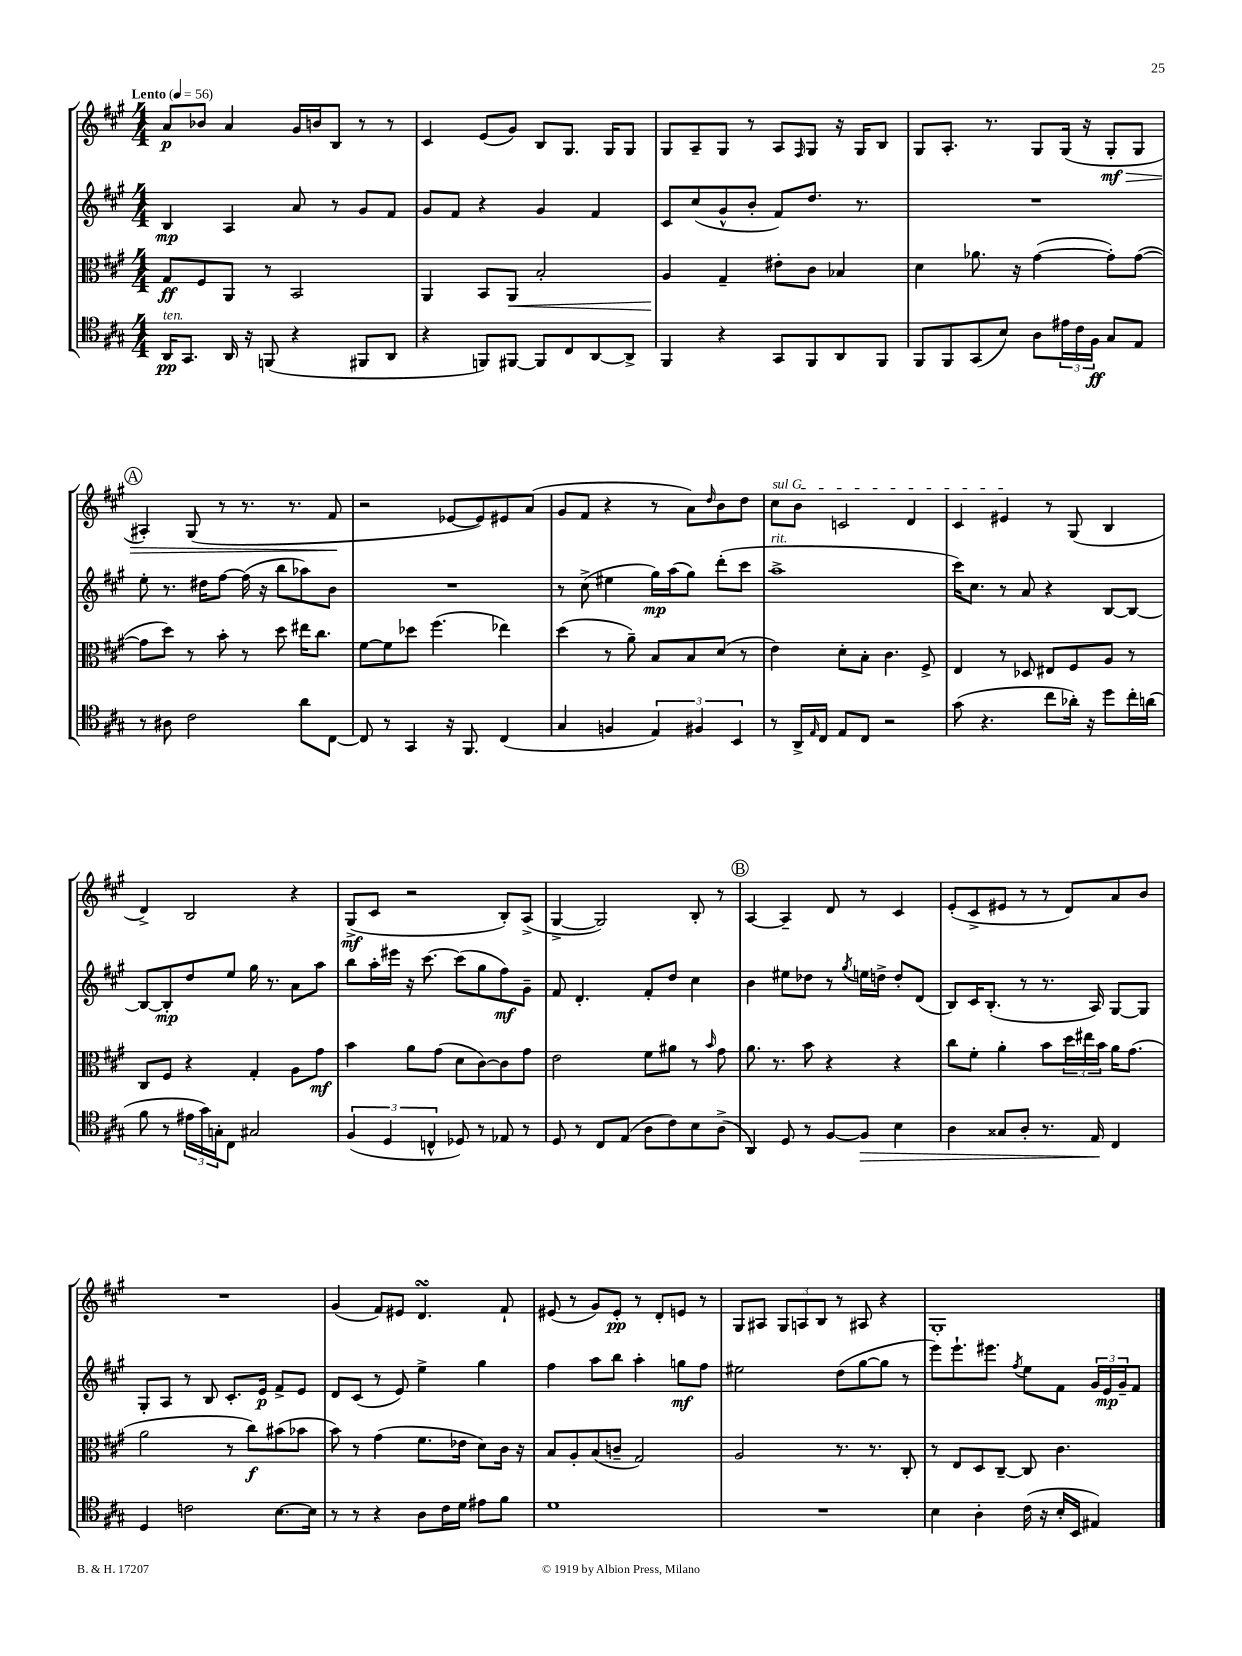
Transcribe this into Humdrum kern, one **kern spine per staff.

**kern	**dynam	**kern	**dynam	**kern	**dynam	**kern	**dynam
*part4	*part4	*part3	*part3	*part2	*part2	*part1	*part1
*staff4	*staff4	*staff3	*staff3	*staff2	*staff2	*staff1	*staff1
*clefC4	*	*clefC3	*	*clefG2	*	*clefG2	*
*k[f#c#g#]	*	*k[f#c#g#]	*	*k[f#c#g#]	*	*k[f#c#g#]	*
*M4/4	*	*M4/4	*	*M4/4	*	*M4/4	*
*MM56	*	*MM56	*	*MM56	*	*MM56	*
=1	=1	=1	=1	=1	=1	=1	=1
!	!	!	!	!	!	!LO:TX:a:B:t=Lento	!
!LO:TX:a:i:t=ten.	!	!	!	!	!	!	!
16AA/KL	pp	8G#/L	ff	4B/	mp	8a/L	p
8.GG#/J	.	.	.	.	.	.	.
.	.	8F#/	.	.	.	8b-X/J	.
16AA/	.	8AA/J	.	4A/	.	4a/	.
16r	.	.	.	.	.	.	.
(8FFn/	.	8r	.	.	.	.	.
4r	.	2BB/	.	8a/	.	16g#/LL	.
.	.	.	.	.	.	16bn/J	.
.	.	.	.	8r	.	8B/J	.
8FF#X/L	.	.	.	8g#/L	.	8r	.
8AA/J	.	.	.	8f#/J	.	8r	.
=2	=2	=2	=2	=2	=2	=2	=2
4r	.	4AA/	.	8g#/L	.	4c#/	.
.	.	.	.	8f#/J	.	.	.
8FFn/L)	.	8BB/L	.	4r	.	(8e/L	.
!	!	!	!LO:HP:b	!	!	!	!
[8FF#X/J	.	8AA/J	<	.	.	8g#/J)	.
8FF#/L]	.	2B'/	.	4g#/	.	8B/L	.
8C#/	.	.	.	.	.	8.G#/J	.
[8AA/	.	.	.	4f#/	.	.	.
.	.	.	.	.	.	16G#/KL	.
8AA^/J]	.	.	.	.	.	8G#/J	.
=3	=3	=3	=3	=3	=3	=3	=3
4FF#/	.	4A/	.	8c#/L	.	8G#/L	.
.	.	.	.	(8cc#/	.	8A~/	.
4r	.	4G#~/	[	8g#^^/	.	8G#/J	.
.	.	.	.	8b'/J	.	8r	.
8GG#/L	.	8e#X'\L	.	8f#/L)	.	8A/L	.
.	.	.	.	.	.	16qqF#/	.
8FF#/	.	8c#\J	.	8.dd/J	.	8G#/J	.
8AA/	.	4B-X/	.	.	.	16r	.
.	.	.	.	8.r	.	16G#/KL	.
8FF#/J	.	.	.	.	.	8B/J	.
=4	=4	=4	=4	=4	=4	=4	=4
8FF#/L	.	4d\	.	1r	.	8G#/L	.
8FF#/	.	.	.	.	.	8.A'/J	.
(8GG#/	.	8.a-X\	.	.	.	.	.
.	.	.	.	.	.	8.r	.
8B/J)	.	.	.	.	.	.	.
.	.	16r	.	.	.	.	.
8A\L	.	([4g#\	.	.	.	8G#/L	.
24e#X\L	.	.	.	.	.	(16G#/Jk	.
24c#\	.	.	.	.	.	.	.
.	.	.	.	.	.	16r	.
24F#\JJ	ff	.	.	.	.	.	.
!	!	!	!	!	!	!	!LO:HP:b
8G#/L	.	8g#'\L])	.	.	.	8G#'/L	> mf
8E/J	.	([8g#\J	.	.	.	8G#/J	.
!!LO:LB:g=z
!!LO:REH:place=s1:t=A
=5	=5	=5	=5	=5	=5	=5	=5
8r	.	8g#\L]	.	8ee'\	.	4A#X'/)	.
8A#X\	.	8dd\J)	.	8.r	.	.	.
2c#\	.	8r	.	.	.	(8G#/	.
.	.	.	.	16dd#X\KL	.	.	.
.	.	8b'\	.	[8ff#\J	.	8r	.
.	.	8r	.	(16ff#\]	.	8.r	.
.	.	.	.	16r	.	.	.
.	.	8dd\	.	8bb\L	.	.	.
.	.	.	.	.	.	8.r	.
8a\L	.	16ee#X\KL	.	8aa-X\)	.	.	.
.	.	8.cc#\J	.	.	.	.	.
[8C#\J	.	.	.	8b\J	.	8f#/	.
.	.	.	.	.	.	.	]
=6	=6	=6	=6	=6	=6	=6	=6
8C#/]	.	[8f#\L	.	1r	.	2r	.
8r	.	8f#\]	.	.	.	.	.
4GG#/	.	8dd-X\J	.	.	.	.	.
.	.	(4.ff#\	.	.	.	.	.
16r	.	.	.	.	.	[8e-X/L	.
8.FF#/	.	.	.	.	.	.	.
.	.	.	.	.	.	8e-/])	.
(4C#/	.	4ee-X\)	.	.	.	8e#X/	.
.	.	.	.	.	.	(8a/J	.
=7	=7	=7	=7	=7	=7	=7	=7
4G#/	.	(4dd\	.	8r	.	8g#/L	.
.	.	.	.	(8cc#^\	.	8f#/J	.
4Fn/	.	8r	.	4ee#X\	.	4r	.
.	.	8a~\)	.	.	.	.	.
6E/)	.	8B/L	.	16gg#\LL)	mp	8r	.
.	.	.	.	(16aa\J	.	.	.
.	.	8B/	.	8gg#\J)	.	8a\L)	.
6F#X/	.	.	.	.	.	.	.
.	.	.	.	.	.	16qqdd/	.
.	.	(8d/J	.	(8ddd'\L	.	8b\	.
6BB/	.	.	.	.	.	.	.
.	.	8r	.	8ccc#\J	.	8dd\J	.
=8	=8	=8	=8	=8	=8	=8	=8
!	!	!	!	!	!	!LO:TX:a:i:t=sul G	!
!	!	!	!	!LO:TX:a:i:t=rit.	!	!	!
8r	.	4e\)	.	1aa^	.	8cc#\L	.
16AA^/LL	.	.	.	.	.	8b\J	.
16qqE/	.	.	.	.	.	.	.
16C#/JJ	.	.	.	.	.	.	.
8E/L	.	8d'\L	.	.	.	2cn/	.
8C#/J	.	8B'\J	.	.	.	.	.
2r	.	4.c#\	.	.	.	.	.
.	.	.	.	.	.	4d/	.
.	.	8F#^/	.	.	.	.	.
=9	=9	=9	=9	=9	=9	=9	=9
(8g#\	.	4E/	.	16ccc#\KL)	.	4c#/	.
.	.	.	.	8.cc#\J	.	.	.
4.r	.	.	.	.	.	.	.
.	.	8r	.	8r	.	4e#X/	.
.	.	8D-X/	.	8a/	.	.	.
8cc#\L	.	8E#X/L	.	4r	.	8r	.
16a-X'\Jk)	.	8F#/	.	.	.	(8G#/	.
16r	.	.	.	.	.	.	.
8dd\L	.	8A/J	.	[8B/L	.	4B/	.
16cc#'\L	.	8r	.	8B/J_	.	.	.
(16an\JJ	.	.	.	.	.	.	.
!!LO:LB:g=z
=10	=10	=10	=10	=10	=10	=10	=10
8f#\	.	8C#/L	.	8B/L_	.	4d^/)	.
8r	.	8F#/J	.	8B'/]	mp	.	.
24e#X\LL	.	4r	.	8dd/	.	2B/	.
24g#\)	.	.	.	.	.	.	.
24Gn'\J	.	.	.	.	.	.	.
8C#\J	.	.	.	8ee/J	.	.	.
2G#X/	.	4G#'/	.	16gg#\	.	.	.
.	.	.	.	8.r	.	.	.
.	.	8A\L	.	8a\L	.	4r	.
.	.	8g#\J	mf	8aa\J	.	.	.
=11	=11	=11	=11	=11	=11	=11	=11
(6F#/	.	4b\	.	8bb\L	.	(8G#^/L	mf
.	.	.	.	16aa'\L	.	8c#/J	.
6D/	.	.	.	.	.	.	.
.	.	.	.	16eee#X\JJ	.	.	.
.	.	8a\L	.	16r	.	2r	.
.	.	.	.	[8.ccc#\	.	.	.
6Cn^^/	.	.	.	.	.	.	.
.	.	(8g#\J	.	.	.	.	.
8D-X/)	.	8d\L	.	(8ccc#\L]	.	.	.
8r	.	[8c#\)	.	8gg#\	.	.	.
8E-X/	.	8c#\]	.	8ff#\)	mf	8B'/L)	.
8r	.	8g#\J	.	8g#~\J	.	(8A^/J	.
=12	=12	=12	=12	=12	=12	=12	=12
8D/	.	2e\	.	8f#/	.	[4G#^/	.
8r	.	.	.	4.d'/	.	.	.
8C#/L	.	.	.	.	.	2G#/])	.
(8E/J	.	.	.	.	.	.	.
8A\L	.	8f#\L	.	8f#'/L	.	.	.
8c#\)	.	8a#X\J	.	8dd/J	.	.	.
8B\	.	8r	.	4cc#\	.	8B'/	.
.	.	16qqb/	.	.	.	.	.
(8A^\J	.	8g#\	.	.	.	8r	.
!!LO:REH:place=s1:t=B
=13	=13	=13	=13	=13	=13	=13	=13
4AA/)	.	8.a\	.	4b\	.	[4A/	.
.	.	8.r	.	.	.	.	.
8D/	.	.	.	8ee#X\L	.	4A~/]	.
8r	.	8b\	.	8dd-X\J	.	.	.
[8F#/L	.	4r	.	8r	.	8d/	.
.	.	.	.	8qgg#/	.	.	.
!	!LO:HP:b	!	!	!	!	!	!
8F#/J]	>	.	.	16een\LL	.	8r	.
.	.	.	.	16ddn^\JJ	.	.	.
4B\	.	4r	.	8dd'/L	.	4c#/	.
.	.	.	.	(8d/J	.	.	.
=14	=14	=14	=14	=14	=14	=14	=14
4A\	.	8cc#\L	.	8B/L)	.	(8e'/L	.
.	.	8f#'\J	.	16c#/K	.	8c#^/	.
.	.	.	.	(8.B'/J	.	.	.
8G##X/L	.	4a'\	.	.	.	8e#X/J	.
8A'/J	.	.	.	8r	.	8r	.
8.r	.	8b\L	.	8.r	.	8r	.
.	.	24dd\L	.	.	.	8d/L)	.
.	.	24ee#X\	.	.	.	.	.
16E/	.	.	.	16A/)	.	.	.
.	.	24b\JJ	.	.	.	.	.
4C#/	]	16a\KL	.	[8G#/L	.	8a/	.
.	.	(8.g#\J	.	.	.	.	.
.	.	.	.	8G#/J]	.	8b/J	.
!!LO:LB:g=z
=15	=15	=15	=15	=15	=15	=15	=15
4D/	.	2a\	.	8G#'/L	.	1r	.
.	.	.	.	8A/J	.	.	.
2cn\	.	.	.	8r	.	.	.
.	.	.	.	8B/	.	.	.
.	.	8r	.	8.c#'/L	.	.	.
.	.	8cc#\L)	f	.	.	.	.
.	.	.	.	16e/Jk	p	.	.
[8.B\L	.	(8b#X\	.	8f#^/L	.	.	.
.	.	8b-X\J	.	8e/J	.	.	.
16B\Jk]	.	.	.	.	.	.	.
=16	=16	=16	=16	=16	=16	=16	=16
8r	.	8b\)	.	8d/L	.	(4g#/	.
8r	.	8r	.	(8c#/J	.	.	.
4r	.	(4g#\	.	8r	.	8f#/L)	.
.	.	.	.	8e/)	.	8e#X/J	.
8A\L	.	8.f#\L	.	4ee^\	.	4.dsSSs/	.
16c#\L	.	.	.	.	.	.	.
16d\JJ	.	16e-X\Jk	.	.	.	.	.
8e#X\L	.	8d\L)	.	4gg#\	.	.	.
8f#\J	.	16c#\Jk	.	.	.	8f#`/	.
.	.	16r	.	.	.	.	.
=17	=17	=17	=17	=17	=17	=17	=17
1d	.	8B/L	.	4ff#\	.	(8e#X/	.
.	.	8A'/	.	.	.	8r	.
.	.	(8B/	.	8aa\L	.	8g#/L)	.
.	.	8cn~/J	.	8bb\J	.	8e#'/J	pp
.	.	2G#/)	.	4aa'\	.	8r	.
.	.	.	.	.	.	8d'/L	.
.	.	.	.	8ggn\L	mf	8en/J	.
.	.	.	.	8ff#\J	.	8r	.
=18	=18	=18	=18	=18	=18	=18	=18
1r	.	2A/	.	2ee#X\	.	8G#/L	.
.	.	.	.	.	.	8A#X/J	.
.	.	.	.	.	.	12G#/L	.
.	.	.	.	.	.	12An/	.
.	.	.	.	.	.	12B/J	.
.	.	8.r	.	(8dd\L	.	8r	.
.	.	.	.	[8gg#\	.	8A#X/	.
.	.	8.r	.	.	.	.	.
.	.	.	.	8gg#\J]	.	4r	.
.	.	8C#'/	.	8r	.	.	.
=19	=19	=19	=19	=19	=19	=19	=19
4B\	.	8r	.	8eee\L)	.	1G#'	.
.	.	8E/L	.	8.eee`\	.	.	.
4A'\	.	8D/	.	.	.	.	.
.	.	.	.	8.eee#X\J	.	.	.
.	.	[8C#~/J	.	.	.	.	.
.	.	.	.	8qff#/	.	.	.
(16c#\	.	8C#/]	.	8ee\L	.	.	.
16r	.	.	.	.	.	.	.
16B'/LL	.	4.c#\	.	8f#\J	.	.	.
16BB/JJ	.	.	.	.	.	.	.
4E#X/)	.	.	.	24g#/LL	.	.	.
.	.	.	.	24e/	mp	.	.
.	.	.	.	24g#~/J	.	.	.
.	.	.	.	8f#/J	.	.	.
==	==	==	==	==	==	==	==
*-	*-	*-	*-	*-	*-	*-	*-
